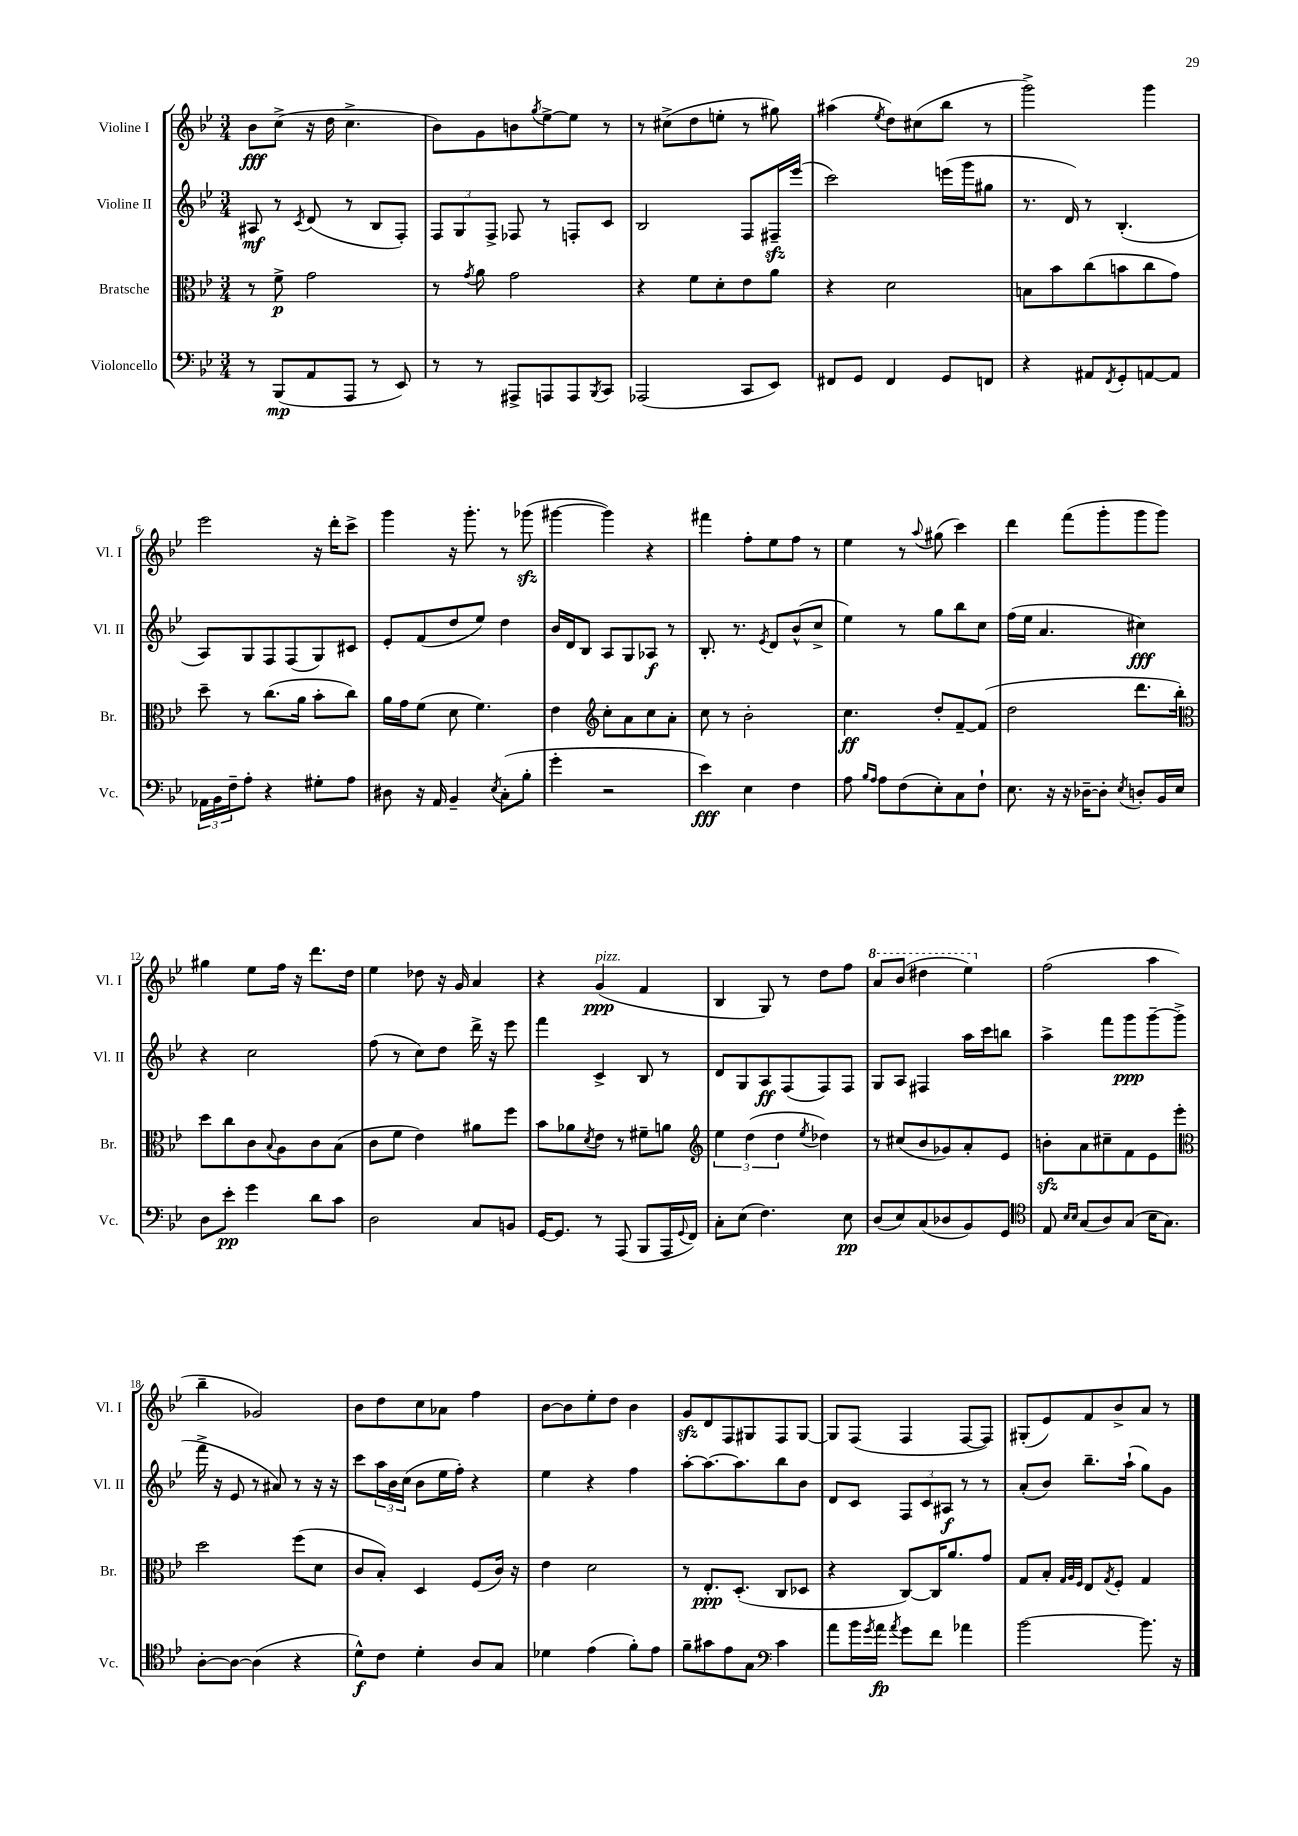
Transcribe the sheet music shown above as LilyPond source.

<<
\new StaffGroup <<
\new Staff = "s0" \with { instrumentName = "Violine I" shortInstrumentName = "Vl. I" } {
    \clef treble \key bes \major \numericTimeSignature \time 3/4
    bes'8\fff c''8->( r16 d''16 c''4.-> |
    bes'8) g'8 b'8 \acciaccatura { g''8 } ees''8~-> ees''8 r8 |
    r8 cis''8->( d''8 e''8-. r8 gis''8) |
    ais''4( \acciaccatura { ees''8 } d''8) cis''8( bes''8 r8 |
    g'''2->) g'''4 |
    ees'''2 r16 d'''16-. c'''8-> |
    g'''4 r16 g'''8.-. r8 ges'''8\sfz( |
    gis'''4~ gis'''4) r4 |
    fis'''4 f''8-. ees''8 f''8 r8 |
    ees''4 r8 \appoggiatura { a''8 } gis''8( c'''4) |
    d'''4 f'''8( g'''8-. g'''8 g'''8) |
    gis''4 ees''8 f''16 r16 d'''8. d''16 |
    ees''4 des''8 r16 g'16 a'4 |
    r4 g'4\ppp^\markup { \italic "pizz." }( f'4 |
    bes4 g8) r8 d''8 f''8 |
    \ottava #1 a''8 bes''8( dis'''4 ees'''4) \ottava #0 |
    f''2( a''4 |
    bes''4-- ges'2) |
    bes'8 d''8 c''8 aes'8 f''4 |
    bes'8~ bes'8 ees''8-. d''8 bes'4 |
    g'8\sfz d'8 f8 gis8 f8 gis8~ |
    gis8 f8( f4 f8~ f8) |
    gis8-.( ees'8) f'8 bes'8-> a'8 r8 \bar "|." |
}
\new Staff = "s1" \with { instrumentName = "Violine II" shortInstrumentName = "Vl. II" } {
    \clef treble \key bes \major \numericTimeSignature \time 3/4
    ais8\mf r8 \acciaccatura { c'8 } d'8( r8 bes8 f8-.) |
    \tuplet 3/2 { f8 g8 f8-> } fes8 r8 f8-. c'8 |
    bes2 f8 fis16--\sfz ees'''16( |
    c'''2) e'''16( g'''16 gis''8 |
    r8. d'16) r8 bes4.-.( |
    a8) g8 f8 f8( g8) cis'8 |
    ees'8-. f'8( d''8 ees''8) d''4 |
    bes'16 d'16 bes8 a8 g8 aes8\f r8 |
    bes8.-. r8. \acciaccatura { ees'8 } d'8 bes'8-^( c''8-> |
    ees''4) r8 g''8 bes''8 c''8 |
    f''16( ees''16 a'4. cis''4\fff) |
    r4 c''2 |
    f''8( r8 c''8) d''8 d'''16-> r16 ees'''8 |
    f'''4 c'4-> bes8 r8 |
    d'8 g8 a8\ff f8( f8) f8 |
    g8 a8 fis4 a''16 c'''16 b''8 |
    a''4-> f'''8 g'''8\ppp g'''8~-- g'''8->( |
    f'''16-> r16 ees'8 r8 ais'8) r8 r16 r16 |
    c'''8 \tuplet 3/2 { a''16 bes'16 c''16( } bes'8 ees''16 f''16-.) r4 |
    ees''4 r4 f''4 |
    a''8~-. a''8.~ a''8. bes''8 bes'8 |
    d'8 c'8 \tuplet 3/2 { f8 c'8 ais8\f } r8 r8 |
    a'8-.( bes'8) bes''8.-- a''16-!( g''8) g'8 \bar "|." |
}
\new Staff = "s2" \with { instrumentName = "Bratsche" shortInstrumentName = "Br." } {
    \clef alto \key bes \major \numericTimeSignature \time 3/4
    r8 f'8->\p g'2 |
    r8 \acciaccatura { g'8 } a'8 g'2 |
    r4 f'8 d'8-. ees'8 a'8 |
    r4 d'2 |
    b8 bes'8 c''8( b'8 c''8 g'8) |
    d''8-- r8 c''8.( a'16 bes'8-. c''8) |
    a'16 g'16 f'8( d'8 f'4.) |
    ees'4 \clef treble c''8-. a'8 c''8 a'8-. |
    c''8 r8 bes'2-. |
    c''4.\ff d''8-. f'8~-- f'8( |
    d''2 d'''8. bes''16-.) |
    \clef alto d''8 c''8 c'8 \appoggiatura { bes8 } a8 c'8 bes8( |
    c'8 f'8 ees'4) ais'8 f''8 |
    bes'8 aes'8 \acciaccatura { d'8 } ees'8 r8 fis'8-- a'8 |
    \clef treble \tuplet 3/2 { ees''4 d''4( d''4 } \acciaccatura { ees''8 } des''4) |
    r8 cis''8( bes'8 ges'8) a'8-. ees'8 |
    b'8-.\sfz a'8 cis''8-- f'8 ees'8 ees'''8-. |
    \clef alto d''2 f''8( d'8 |
    c'8 bes8-.) d4 f8( c'16) r16 |
    ees'4 d'2 |
    r8 ees8.-.\ppp d8.-.( c8 des8 |
    r4 c8~) c16 a'8. g'8 |
    g8 bes8-. \grace { g32 a32 f32 } ees8 \acciaccatura { g8 } f8-. g4 \bar "|." |
}
\new Staff = "s3" \with { instrumentName = "Violoncello" shortInstrumentName = "Vc." } {
    \clef bass \key bes \major \numericTimeSignature \time 3/4
    r8 bes,,8\mp( a,8 a,,8 r8 ees,8) |
    r8 r8 ais,,8-> a,,8 a,,8 \acciaccatura { bes,,8 } c,8 |
    aes,,2( c,8 ees,8) |
    fis,8 g,8 fis,4 g,8 f,8 |
    r4 ais,8 \acciaccatura { f,8 } g,8-. a,8~ a,8 |
    \tuplet 3/2 { aes,16 bes,16 f16-- } a8-. r4 gis8-. a8 |
    dis8 r16 a,16 bes,4-- \acciaccatura { ees8 } c8-.( bes8-. |
    g'4-. r2 |
    ees'4\fff) ees4 f4 |
    a8 \grace { bes16 a16 } a8 f8( ees8-.) c8 f8-! |
    ees8. r16 r16 des16~-- des8-. \acciaccatura { ees8 } d8-. bes,16 ees16 |
    d8 ees'8-.\pp g'4 d'8 c'8 |
    d2 c8 b,8 |
    g,16~ g,8. r8 a,,8( bes,,8 a,,16 \appoggiatura { g,8 } f,16) |
    c8-. ees8( f4.) ees8\pp |
    d8( ees8) c8( des8 bes,8) g,8 |
    \clef tenor ees8 \grace { bes16 bes16 } g8( a8) g8( bes16 g8.) |
    a8~-. a8~ a4( r4 |
    d'8-^\f) c'8 d'4-. a8 g8 |
    des'4 ees'4( f'8-.) ees'8 |
    f'8-- gis'8 ees'8 g8 \clef bass c'4 |
    a'8 bes'16 \acciaccatura { g'8 } a'16\fp \acciaccatura { a'8 } g'8 f'8 aes'4 |
    bes'2~ bes'8. r16 \bar "|." |
}
>>
>>
